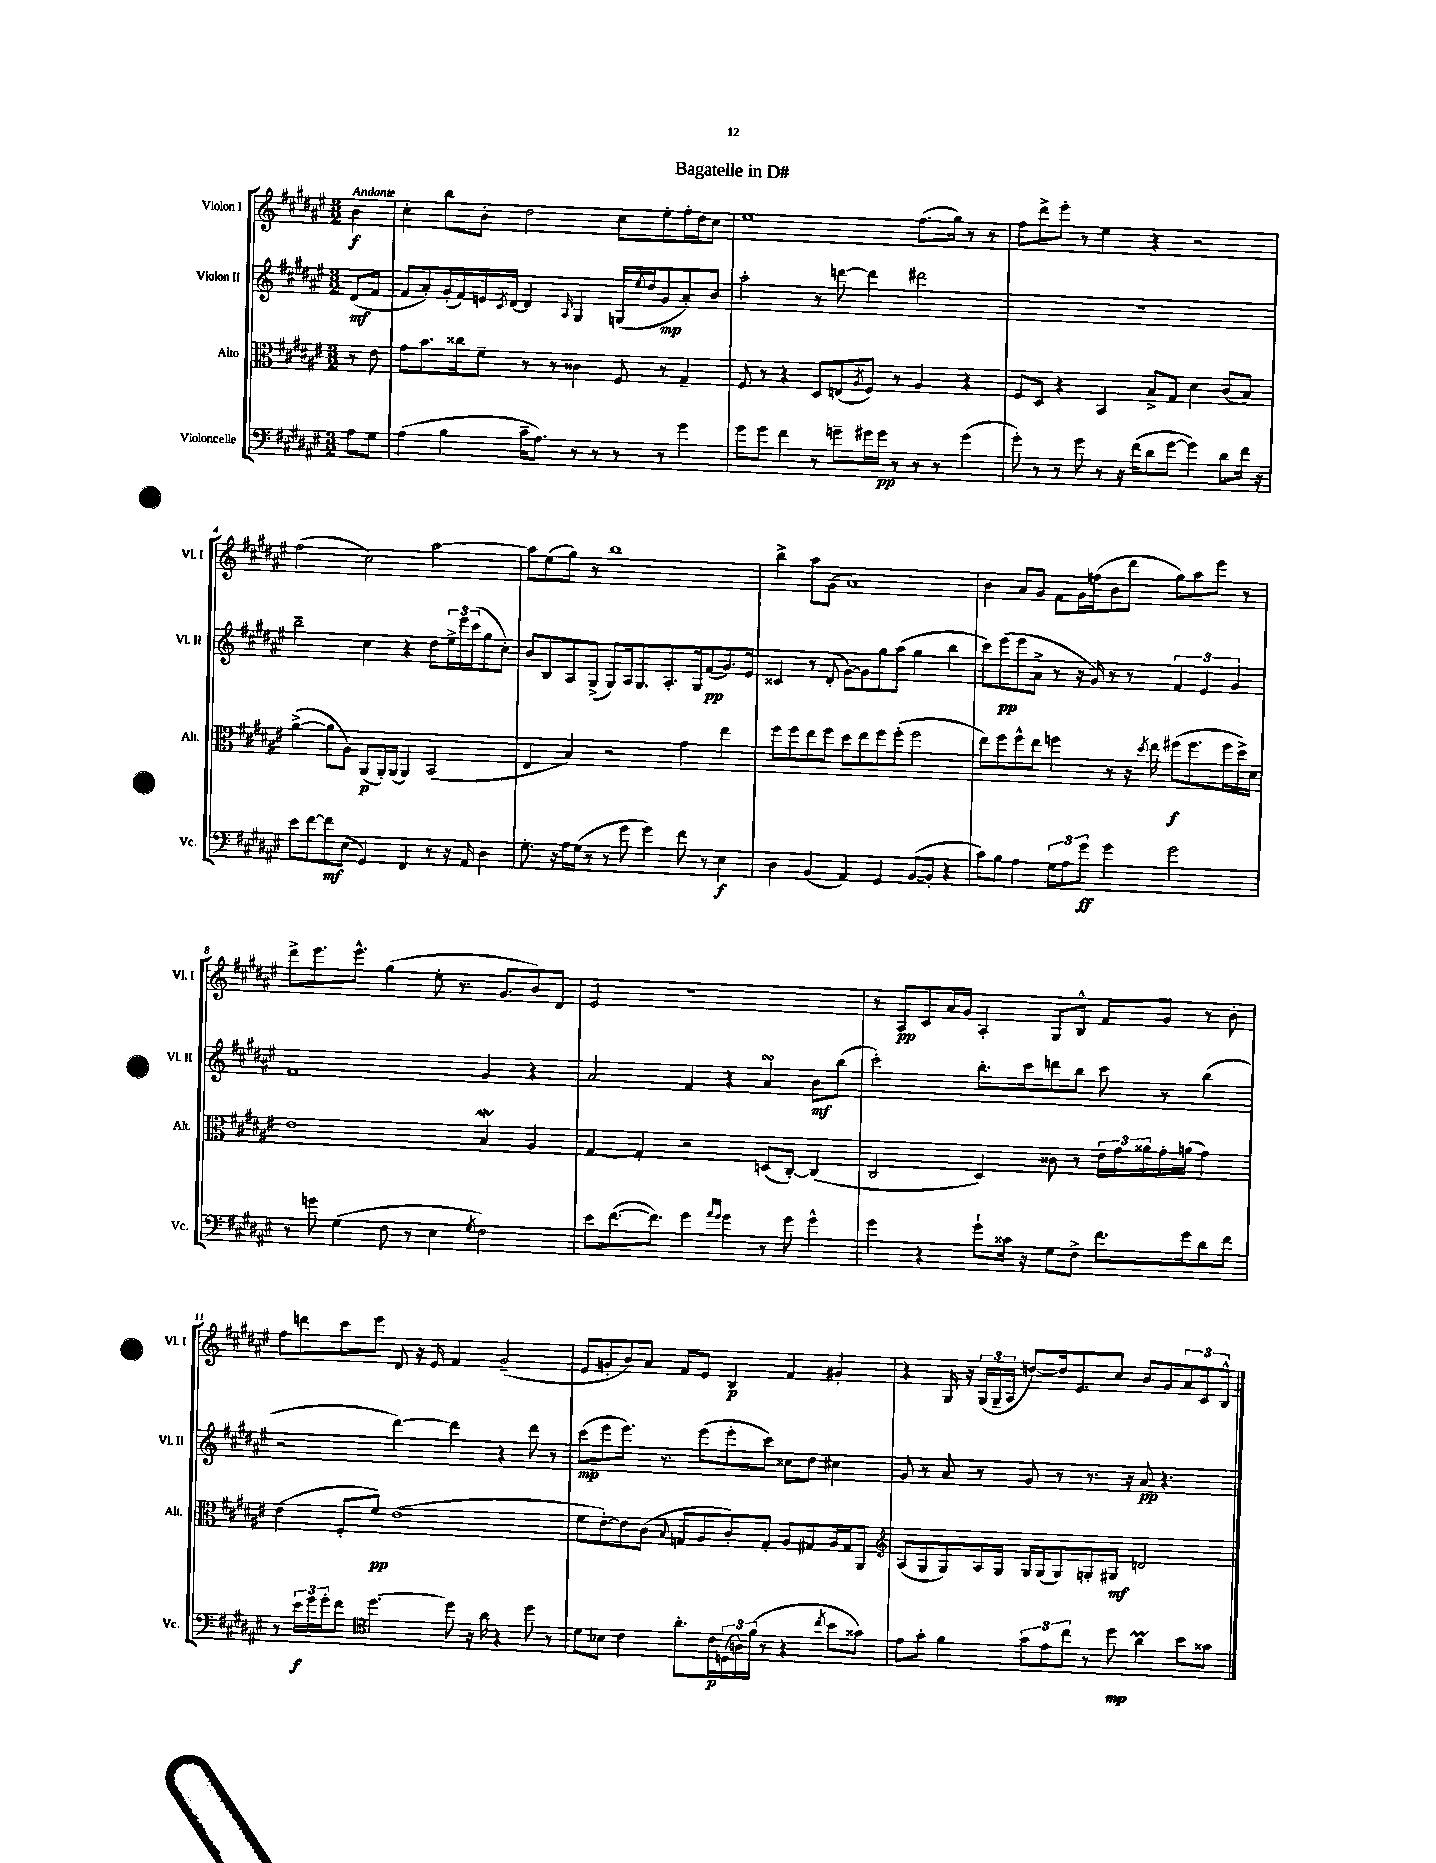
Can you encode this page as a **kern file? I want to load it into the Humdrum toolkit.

**kern	**kern	**kern	**kern
*staff4	*staff3	*staff2	*staff1
*clefF4	*clefC3	*clefG2	*clefG2
*k[f#c#g#d#a#e#]	*k[f#c#g#d#a#e#]	*k[f#c#g#d#a#e#]	*k[f#c#g#d#a#e#]
*M3/2	*M3/2	*M3/2	*M3/2
8A#	8r	(8d#	4b
8G#	8e#	8f#	.
=	=	=	=
(4A#	8g#	8f#	4cc#'
.	8.b	8a#')	.
4B	.	(16g#'	8bb
.	16cc##	16f#)	.
.	8f#~	16e	8b'
.	.	8qc#	.
.	.	[16d#	.
16c#~	8r	4d#]	2dd#
8.A#)	.	.	.
.	8r	.	.
.	.	16qqA#	.
8r	4c##	4G#	.
8r	.	.	.
8r	8F#	(16G	8cc#
.	.	8qee#	.
.	.	16dd#	.
8r	8r	8g#	8ee#'
4g#	4G#~	8a#')	16ff#'
.	.	.	16dd#
.	.	8b	8cc#
=	=	=	=
8g#	8F#	2aa#'	1ee#
8g#	8r	.	.
4f#	4r	.	.
8r	8D#	8r	.
8g~	(8E	[8ddd	.
.	8qA#	.	.
16g#	8F#)	4ddd]	.
16g#	.	.	.
8r	8r	.	.
8r	4A#	2ddd#	(8.ff#
8r	.	.	.
.	.	.	16gg#)
(4g#	4r	.	8r
.	.	.	8r
=	=	=	=
8g#')	8F#	1.r	8ff#
8r	8D#	.	8ddd#^
8r	4r	.	8eee#'
8g#	.	.	8r
8r	4BB	.	4ee#
16r	.	.	.
(16f#	.	.	.
8d#	8B^	.	4r
[8g#	8G#	.	.
4g#])	4d#	.	2r
8d#	(8c#	.	.
16f#	8B)	.	.
16r	.	.	.
=	=	=	=
8e#	([4a#^	2bb~	(2ff#
[8f#	.	.	.
8f#]	8a#]	.	.
(8E#	8A#)	.	.
4GG#)	(8AA#	4cc#	2cc#)
.	16AA#')	.	.
.	(16AA#	.	.
4FF#	4AA#)	4r	.
8r	(2BB	8dd#	[2aa#
16r	.	24ee#^	.
.	.	24eee#	.
16AA#	.	.	.
.	.	(24ccc#	.
4D#	.	8gg#	.
.	.	8cc#')	.
=	=	=	=
8.G#'	4E#	8b	8aa#]
.	.	8B	(8ee#
16r	.	.	.
16A#	4B)	8A#	8gg#)
(16G#	.	.	.
8r	.	(8G#^	8r
8r	2r	8G#)	1bb
8g#	.	16A#	.
.	.	8.G#	.
4g#)	.	.	.
.	.	8.A#'	.
8f#	4g#	.	.
.	.	16G#	.
8r	.	(8f#	.
4E#	4ee#	8.g#)	.
.	.	16e#	.
=	=	=	=
4D#	8ff#	4c##	4bb^
.	8ff#	.	.
(4BB	8ee#	8r	8aa#
.	8ff#	(8d#'	(8g#
4AA#)	8dd#	[8g#)	1a#)
.	8ee#	8g#]	.
4GG#	8ff#	8gg#	.
.	(8ff#'	(8aa#	.
([8BB	2ff#	4gg#	.
8BB']	.	.	.
4r	.	4bb	.
=	=	=	=
8c#)	8ee#)	8ccc#)	4b
8B	8ff#	(8eee#	.
4A#	8ff#^^	8eee#	8a#
.	8ee#	8a#^	8g#
12G#	4ff	8r	8f#
12A#	.	.	.
.	.	16r	16g#
12g#	.	.	.
.	.	16g#)	(16ff
4g#	8r	8r	8b
.	16r	8r	8ddd#
.	8qdd#	.	.
.	16ee#	.	.
2g#	(8ff#	6f#	8gg#)
.	8.ff#	.	8aa#
.	.	6e#	.
.	.	.	8eee#
.	16ff#	.	.
.	.	6g#	.
.	16dd#^)	.	8r
.	16d#	.	.
=	=	=	=
8r	1e#	1f#	8ddd#^
8g	.	.	8.eee#
(4G#	.	.	.
.	.	.	8.eee#^^
8F#	.	.	(4gg#
8r	.	.	.
4E#	.	.	8ee#'
.	.	.	8.r
8qG#	.	.	.
2F#)	4B	4g#	.
.	.	.	8.g#
.	4A#	4r	8b)
.	.	.	8d#
=	=	=	=
8e#	[4G#	2a#	2e#
([8.f#	.	.	.
.	4G#']	.	.
8.f#])	.	.	.
4g#	2r	4f#	1r
16qqa#	.	.	.
16qqg#	.	.	.
4g#	.	4r	.
8r	(8D	4a#	.
8g#	[8C#')	.	.
4g#^^	(4C#]	8b	.
.	.	(8bb	.
=	=	=	=
4g#	2C#	2ccc#')	8r
.	.	.	8A#
4r	.	.	8c#
.	.	.	16a#
.	.	.	16g#
8g#`	4D#)	8.bb'	4A#'
16c##	.	.	.
16r	.	16ccc#	.
8G#	8c##	8ddd	8G#
8F#^	8r	8bb	8B^^
8.f#	24e#	8ccc#	8f#
.	24g#	.	.
.	24a##	.	.
.	16g#'	8r	8g#
16g#	(16a	.	.
8d#	4g#)	(4bb	8r
8f#	.	.	8b'
=	=	=	=
8r	(4e#	2r	8ff#
24e#	.	.	8ddd
24g#	.	.	.
24g#'	.	.	.
8f#	8F#'	.	8ccc#
*clefC4	*	*	*
[4.dd#	8f#)	.	8eee#
.	(1e#	[4ddd#)	8d#
.	.	.	16r
.	.	.	16e#
8dd#]	.	4ddd#]	4f#
16r	.	.	.
16a#	.	.	.
4r	.	4r	(2g#~
8dd#	.	8ddd#	.
8r	.	8r	.
=	=	=	=
8d#	8f#	(8ccc#	8e#
8B-	[8e#')	8eee#	8g'
4c#	8e#]	8.eee#)	8b)
.	(8c#	.	8a#
.	.	8.r	.
.	8qqB	.	.
8.a#'	8G	.	8f#
.	8A#	(8eee#	8e#
16c#	.	.	.
(24D	8c#')	8eee#'	4B
24A)	.	.	.
(24f#	.	.	.
8r	8G'	8ccc#)	.
4r	8A#	8cc##	4f#
.	8G#	8dd#	.
8qcc#	.	.	.
8b	16A#	4cc#	4g#'
.	16G#	.	.
8g##)	8AA#	.	.
=	=	=	=
*	*clefG2	*	*
8e#	(8A#	8g#	4r
8g#'	8G#	8r	.
4f#	8G#)	8a#	16G#
.	.	.	16r
.	16A#	8r	(24G#
.	.	.	24G#~
.	16G#	.	.
.	.	.	24A#
12g#	16G#	8g#	[8dd)
.	(16G#	.	.
12e#	.	.	.
.	8G#)	8r	16dd]
12cc#	.	.	.
.	.	.	8.e#
8r	8G'	8.r	.
8dd#	8G#	.	8cc#
.	.	16r	.
4a#	2d	8a#	8b
.	.	4.r	8g#
8b	.	.	12a#
.	.	.	12c#
8g##	.	.	.
.	.	.	12B^^
==	==	==	==
*-	*-	*-	*-
